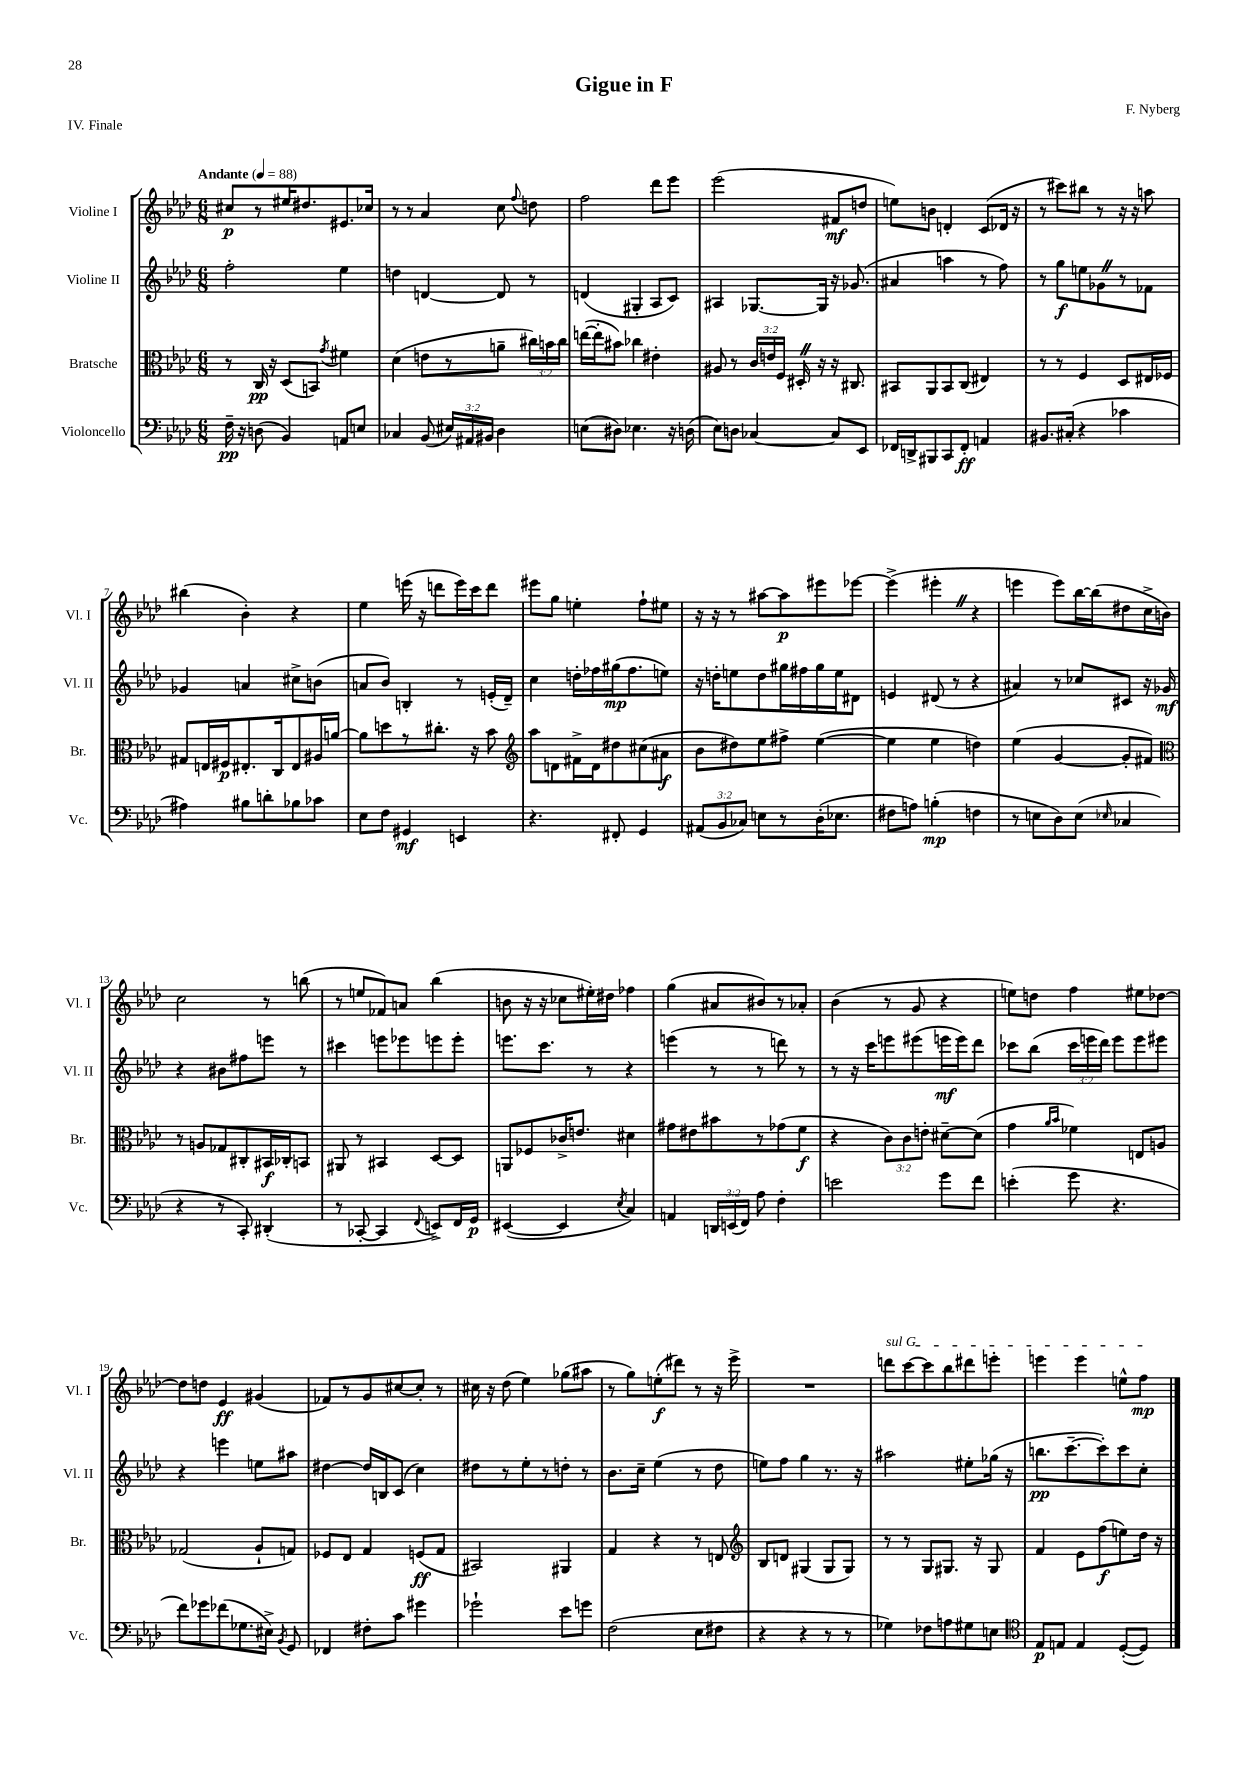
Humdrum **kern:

**kern	**dynam	**kern	**dynam	**kern	**dynam	**kern	**dynam
*part4	*part4	*part3	*part3	*part2	*part2	*part1	*part1
*staff4	*staff4	*staff3	*staff3	*staff2	*staff2	*staff1	*staff1
*I"Violoncello	*	*I"Bratsche	*	*I"Violine II	*	*I"Violine I	*
*I'Vc.	*	*I'Br.	*	*I'Vl. II	*	*I'Vl. I	*
*clefF4	*	*clefC3	*	*clefG2	*	*clefG2	*
*k[b-e-a-d-]	*	*k[b-e-a-d-]	*	*k[b-e-a-d-]	*	*k[b-e-a-d-]	*
*M6/8	*	*M6/8	*	*M6/8	*	*M6/8	*
*MM88	*	*MM88	*	*MM88	*	*MM88	*
=1	=1	=1	=1	=1	=1	=1	=1
!	!	!	!	!	!	!LO:TX:a:B:t=Andante	!
16F~\	pp	8r	.	2ff'\	.	8cc#X/L	p
16r	.	.	.	.	.	.	.
(8Dn\	.	16C/	pp	.	.	8r	.
.	.	16r	.	.	.	.	.
4BB-/)	.	(8D-/L	.	.	.	16ee#X/K	.
.	.	.	.	.	.	8.dd#X/	.
.	.	8BBn/J)	.	.	.	.	.
.	.	8qg/	.	.	.	.	.
8AAn/L	.	4f#X\	.	4ee-\	.	8.e#X/	.
8En/J	.	.	.	.	.	.	.
.	.	.	.	.	.	16cc-X/Jk	.
=2	=2	=2	=2	=2	=2	=2	=2
4C-X/	.	(4d-\	.	4ddn\	.	8r	.
.	.	.	.	.	.	8r	.
(8BB-/	.	8en\L	.	[4dn/	.	4a-/	.
24E#X/LL)	.	8r	.	.	.	.	.
24AA#X/	.	.	.	.	.	.	.
24BB#X/JJ	.	.	.	.	.	.	.
4D-\	.	8an~\J	.	8d/]	.	8cc\	.
.	.	.	.	.	.	8qqff/	.
.	.	24cc#X\LL)	.	8r	.	8ddn\	.
.	.	24bn\	.	.	.	.	.
.	.	24cc#\JJ	.	.	.	.	.
=3	=3	=3	=3	=3	=3	=3	=3
(8En\L	.	([16een\LL	.	(4dn/	.	2ff\	.
.	.	16ee'\J]	.	.	.	.	.
8D#X\J)	.	8b#X\J)	.	.	.	.	.
4.E-X\	.	4cc-X\	.	4G#X'/	.	.	.
.	.	4e#X'\	.	8A-/L	.	8ddd-\L	.
16r	.	.	.	8c/J)	.	8eee-\J	.
(16Dn\	.	.	.	.	.	.	.
=4	=4	=4	=4	=4	=4	=4	=4
8E-\L)	.	8A#X/	.	4A#X/	.	(2eee-\	.
8Dn\J	.	8r	.	.	.	.	.
[4C-X/	.	24c/LL	.	[8.G-X/L	.	.	.
.	.	24en/	.	.	.	.	.
.	.	24F/JJ	.	.	.	.	.
.	.	16D#X'Z/	.	.	.	.	.
.	.	16r	.	16G-/Jk]	.	.	.
8C-/L]	.	16r	.	16r	.	8f#X/L	mf
.	.	8.C#X/	.	(8.g-X/	.	.	.
8EE-/J	.	.	.	.	.	8ddn/J	.
=5	=5	=5	=5	=5	=5	=5	=5
16FF-X/LL	.	8BB#X/L	.	4a#X/	.	8een\L)	.
16DDn^/J	.	.	.	.	.	.	.
8BBB#X/	.	8AA-/	.	.	.	8bn\J	.
8CC/	.	8BB#/	.	4aan\	.	4dn'/	.
8FF-'/J	ff	(8C/J	.	.	.	.	.
4AAn/	.	4E#X/)	.	8r	.	(8c/L	.
.	.	.	.	8ff\)	.	16d-X/Jk	.
.	.	.	.	.	.	16r	.
=6	=6	=6	=6	=6	=6	=6	=6
8.BB#X/L	.	8r	.	8r	.	8r	.
.	.	8r	.	8gg\L	f	8ccc#X\L)	.
(16C#X'/Jk	.	.	.	.	.	.	.
4r	.	4F/	.	8een\	.	8bb#X\J	.
.	.	.	.	8g-XZ\	.	8r	.
4c-X\	.	8D-/L	.	8r	.	16r	.
.	.	.	.	.	.	16r	.
.	.	16E#X/L	.	8f-X\J	.	8aan\	.
.	.	16F-X/JJ	.	.	.	.	.
!!LO:LB:g=z
=7	=7	=7	=7	=7	=7	=7	=7
4A#X\)	.	8G#X/L	.	4g-X/	.	(4bb#X\	.
.	.	16En/L	.	.	.	.	.
.	.	16F#X/J	p	.	.	.	.
8B#X\L	.	8.E#X'/	.	4an/	.	4b-'\)	.
8dn'\	.	.	.	.	.	.	.
.	.	16C/k	.	.	.	.	.
8B-X\	.	8E#/	.	8cc#X^\L	.	4r	.
8c-X\J	.	16A#X/L	.	(8bn\J	.	.	.
.	.	[16an/JJ	.	.	.	.	.
=8	=8	=8	=8	=8	=8	=8	=8
8E-\L	.	8a\L]	.	8an/L	.	4ee-\	.
8F\J	.	8ddn\	.	8b-/J)	.	.	.
4GG#X/	mf	8r	.	4Bn'/	.	(16eeen\	.
.	.	.	.	.	.	16r	.
.	.	8.cc#X'\J	.	.	.	8dddn\L	.
4EEn/	.	.	.	8r	.	16eee\L)	.
.	.	16r	.	.	.	16ccc\J	.
.	.	8b-\	.	(16en'/LL	.	8ddd\J	.
.	.	.	.	16d-~/JJ)	.	.	.
=9	=9	=9	=9	=9	=9	=9	=9
*	*	*clefG2	*	*	*	*	*
4.r	.	8aa-\L	.	4cc\	.	8eee#X\L	.
.	.	8dn\	.	.	.	8gg\J	.
.	.	16f#X^\L	.	16ddn'\LL	.	4een'\	.
.	.	16d\J	.	16ff-X\	.	.	.
8FF#X'/	.	8dd#X\	.	(16gg#X\J	mp	.	.
.	.	.	.	8.ff-\	.	.	.
4GG/	.	(8cc#X\	.	.	.	8ff`\L	.
.	.	8a#X\J	f	8een\J)	.	8ee#X\J	.
=10	=10	=10	=10	=10	=10	=10	=10
(12AA#X/L	.	8b-\L	.	16r	.	16r	.
.	.	.	.	16ddn'\KL	.	16r	.
12BB-/	.	.	.	.	.	.	.
.	.	8dd#X\)	.	8een\	.	8r	.
12C-X/J)	.	.	.	.	.	.	.
8En\L	.	8ee-\	.	8dd\	.	[8aa#X\L	.
8r	.	8ff#X^\J	.	16gg#X\L	.	8aa#\]	p
.	.	.	.	16ff#X\	.	.	.
(16D-'\K	.	([4ee-\	.	16gg#\	.	8eee#X\	.
8.E-X\J	.	.	.	16ee\J	.	.	.
.	.	.	.	8d#X\J	.	[8eee-X\J	.
=11	=11	=11	=11	=11	=11	=11	=11
8F#X\L	.	4ee-\]	.	4en/	.	(4eee-^\]	.
8An\J)	.	.	.	.	.	.	.
(4Bn'\	mp	4ee-\	.	(8d#X/	.	4eee#X'Z\	.
.	.	.	.	8r	.	.	.
4Fn\	.	4ddn\)	.	4r	.	4r	.
=12	=12	=12	=12	=12	=12	=12	=12
8r	.	(4ee-\	.	4a#X/)	.	4eeen\	.
8En\L	.	.	.	.	.	.	.
8D-\)	.	[4g/	.	8r	.	8eee\L)	.
(8E\J	.	.	.	8cc-X/L	.	[16bb-\L	.
.	.	.	.	.	.	(16bb-\J]	.
16qqE-X/	.	.	.	.	.	.	.
4C-X/	.	8g'/L]	.	8c#X/J	.	8dd#X\	.
.	.	8f#X/J)	.	16r	.	16cc^\L	.
.	.	.	.	16g-X/	mf	16bn\JJ)	.
!!LO:LB:g=z
=13	=13	=13	=13	=13	=13	=13	=13
*	*	*clefC3	*	*	*	*	*
4r	.	8r	.	4r	.	2cc\	.
.	.	8An/L	.	.	.	.	.
8r	.	8G-X/	.	8b#X\L	.	.	.
8CC'/)	.	8C#X'/	.	8ff#X\	.	.	.
(4DD#X'/	.	16BB#X/L	f	8eeen\J	.	8r	.
.	.	16C-X'/J	.	.	.	.	.
.	.	8BBn/J	.	8r	.	(8bbn\	.
=14	=14	=14	=14	=14	=14	=14	=14
8r	.	8AA#X/	.	4ccc#X\	.	8r	.
[8CC-X'/	.	8r	.	.	.	8een/L	.
4CC-/]	.	4BB#X/	.	8eeen\L	.	8f-X/)	.
.	.	.	.	8eee-X\	.	8an/J	.
8qqFF/	.	.	.	.	.	.	.
8EEn^/L)	.	[8D-/L	.	8eeen\	.	(4bb-\	.
16FF/L	.	8D-/J]	.	8eee'\J	.	.	.
16GG/JJ	p	.	.	.	.	.	.
=15	=15	=15	=15	=15	=15	=15	=15
([4EE#X/	.	8AAn/L	.	8.eeen\L	.	8bn\	.
.	.	8F-X/	.	.	.	16r	.
.	.	.	.	8.ccc\J	.	16r	.
4EE#/]	.	16c-X^/K	.	.	.	8cc-X\L	.
.	.	8.en/J	.	.	.	.	.
.	.	.	.	8r	.	16ee#X'\L)	.
.	.	.	.	.	.	16dd#X\JJ	.
8qE-/	.	.	.	.	.	.	.
4C/)	.	4d#X\	.	4r	.	4ff-X\	.
=16	=16	=16	=16	=16	=16	=16	=16
4AAn/	.	8g#X\L	.	(4eeen\	.	(4gg\	.
.	.	8e#X\	.	.	.	.	.
24DDn/LL	.	8b#X\	.	8r	.	8a#X/L	.
(24EEn/	.	.	.	.	.	.	.
24FF/JJ)	.	.	.	.	.	.	.
8A-\	.	8r	.	8r	.	8b#X/)	.
4F'\	.	(8g-X\	.	8dddn\)	.	8r	.
.	.	8f\J	f	8r	.	8a-X'/J	.
=17	=17	=17	=17	=17	=17	=17	=17
2en\	.	4r	.	8r	.	(4b-\	.
.	.	.	.	16r	.	.	.
.	.	.	.	16ccc\KL	.	.	.
.	.	12c\L)	.	8eeen\	.	8r	.
.	.	12c\	.	.	.	.	.
.	.	.	.	(8eee#X\	.	8g/	.
.	.	12en'\J	.	.	.	.	.
8g\L	.	[8d#X~\L	.	16eeen\L	mf	4r	.
.	.	.	.	16eee\J)	.	.	.
8f\J	.	(8d#\J]	.	8ddd-\J	.	.	.
=18	=18	=18	=18	=18	=18	=18	=18
(4en'\	.	4g\	.	8ccc-X\L	.	8een\L)	.
.	.	.	.	(8bb-\J	.	8ddn\J	.
.	.	16qqa-/LL	.	.	.	.	.
.	.	16qqb-/JJ	.	.	.	.	.
8g\	.	4f-X\)	.	24ccc-\LL	.	4ff\	.
.	.	.	.	24eeen\	.	.	.
.	.	.	.	24ddd-\JJ)	.	.	.
4.r	.	.	.	8eee\L	.	.	.
.	.	8En/L	.	8eee\	.	8ee#X\L	.
.	.	8An/J	.	8eee#X\J	.	[8dd-X\J	.
!!LO:LB:g=z
=19	=19	=19	=19	=19	=19	=19	=19
8f\L)	.	(2G-X/	.	4r	.	8dd-\L]	.
8g-X\	.	.	.	.	.	8ddn\J	.
(8f-X\	.	.	.	4eeen\	.	4e-/	ff
8.G-X\	.	.	.	.	.	.	.
.	.	8A-`/L	.	8een\L	.	(4g#X/	.
16E#X^\Jk)	.	.	.	.	.	.	.
8qBB-/	.	.	.	.	.	.	.
8GG/	.	8Gn/J)	.	8aa#X\J	.	.	.
=20	=20	=20	=20	=20	=20	=20	=20
4FF-X/	.	8F-X/L	.	[4dd#X\	.	8f-X/L)	.
.	.	8E-/J	.	.	.	8r	.
8F#X'\L	.	4G/	.	16dd#/LL]	.	8g/	.
.	.	.	.	16Bn/J	.	.	.
8c\J	.	.	.	(8c/J	.	[8cc#X/	.
4g#X\	.	(8Fn/L	ff	4cc\)	.	8cc#'/J]	.
.	.	8G/J	.	.	.	8r	.
=21	=21	=21	=21	=21	=21	=21	=21
2g-X`\	.	2BB#X/)	.	8dd#X\L	.	16cc#X\	.
.	.	.	.	.	.	16r	.
.	.	.	.	8r	.	(8dd-\	.
.	.	.	.	8ee-'\	.	4ee-\)	.
.	.	.	.	8r	.	.	.
8e-\L	.	4AA#X/	.	8ddn'\J	.	(8gg-X\L	.
8gn\J	.	.	.	8r	.	8aa#X\J	.
=22	=22	=22	=22	=22	=22	=22	=22
(2F\	.	4G/	.	8.b-\L	.	8r	.
.	.	.	.	.	.	8gg\L)	.
.	.	.	.	16cc~\Jk	.	.	.
.	.	4r	.	(4ee-\	.	(8een'\	f
.	.	.	.	.	.	8ddd#X\J)	.
8E-\L	.	8r	.	8r	.	8r	.
8F#X\J	.	8En/	.	8dd-\	.	16r	.
.	.	.	.	.	.	16eee-^\	.
=23	=23	=23	=23	=23	=23	=23	=23
*	*	*clefG2	*	*	*	*	*
4r	.	8B-/L	.	8een\L)	.	2.r	.
.	.	8dn/J	.	8ff\J	.	.	.
4r	.	(4G#X/	.	4gg\	.	.	.
8r	.	8G#/L	.	8.r	.	.	.
8r	.	8G#/J)	.	.	.	.	.
.	.	.	.	16r	.	.	.
=24	=24	=24	=24	=24	=24	=24	=24
!	!	!	!	!	!	!LO:TX:a:i:t=sul G	!
4G-X\)	.	8r	.	2aa#X\	.	8dddn\L	.
.	.	8r	.	.	.	[8ccc\	.
8F-X\L	.	8G/L	.	.	.	8ccc\]	.
8An\	.	8.G#X/J	.	.	.	8bb-\	.
8G#X\	.	.	.	8ee#X'\L	.	8ddd#X\	.
.	.	16r	.	.	.	.	.
8En\J	.	8G#/	.	(16gg-X\Jk	.	8eeen'\J	.
.	.	.	.	16r	.	.	.
=25	=25	=25	=25	=25	=25	=25	=25
*clefC4	*	*	*	*	*	*	*
8E-/L	p	4f/	.	8.bbn\L	pp	4eeen\	.
8En/J	.	.	.	.	.	.	.
.	.	.	.	[8.ccc~\	.	.	.
4E/	.	8e-\L	.	.	.	4eee\	.
.	.	(8ff\	f	8ccc'\])	.	.	.
([8D-'/L	.	8een\)	.	8ccc\	.	8een^^\L	.
8D-/J])	.	16dd-\Jk	.	8cc'\J	.	8ff\J	mp
.	.	16r	.	.	.	.	.
==	==	==	==	==	==	==	==
*-	*-	*-	*-	*-	*-	*-	*-
